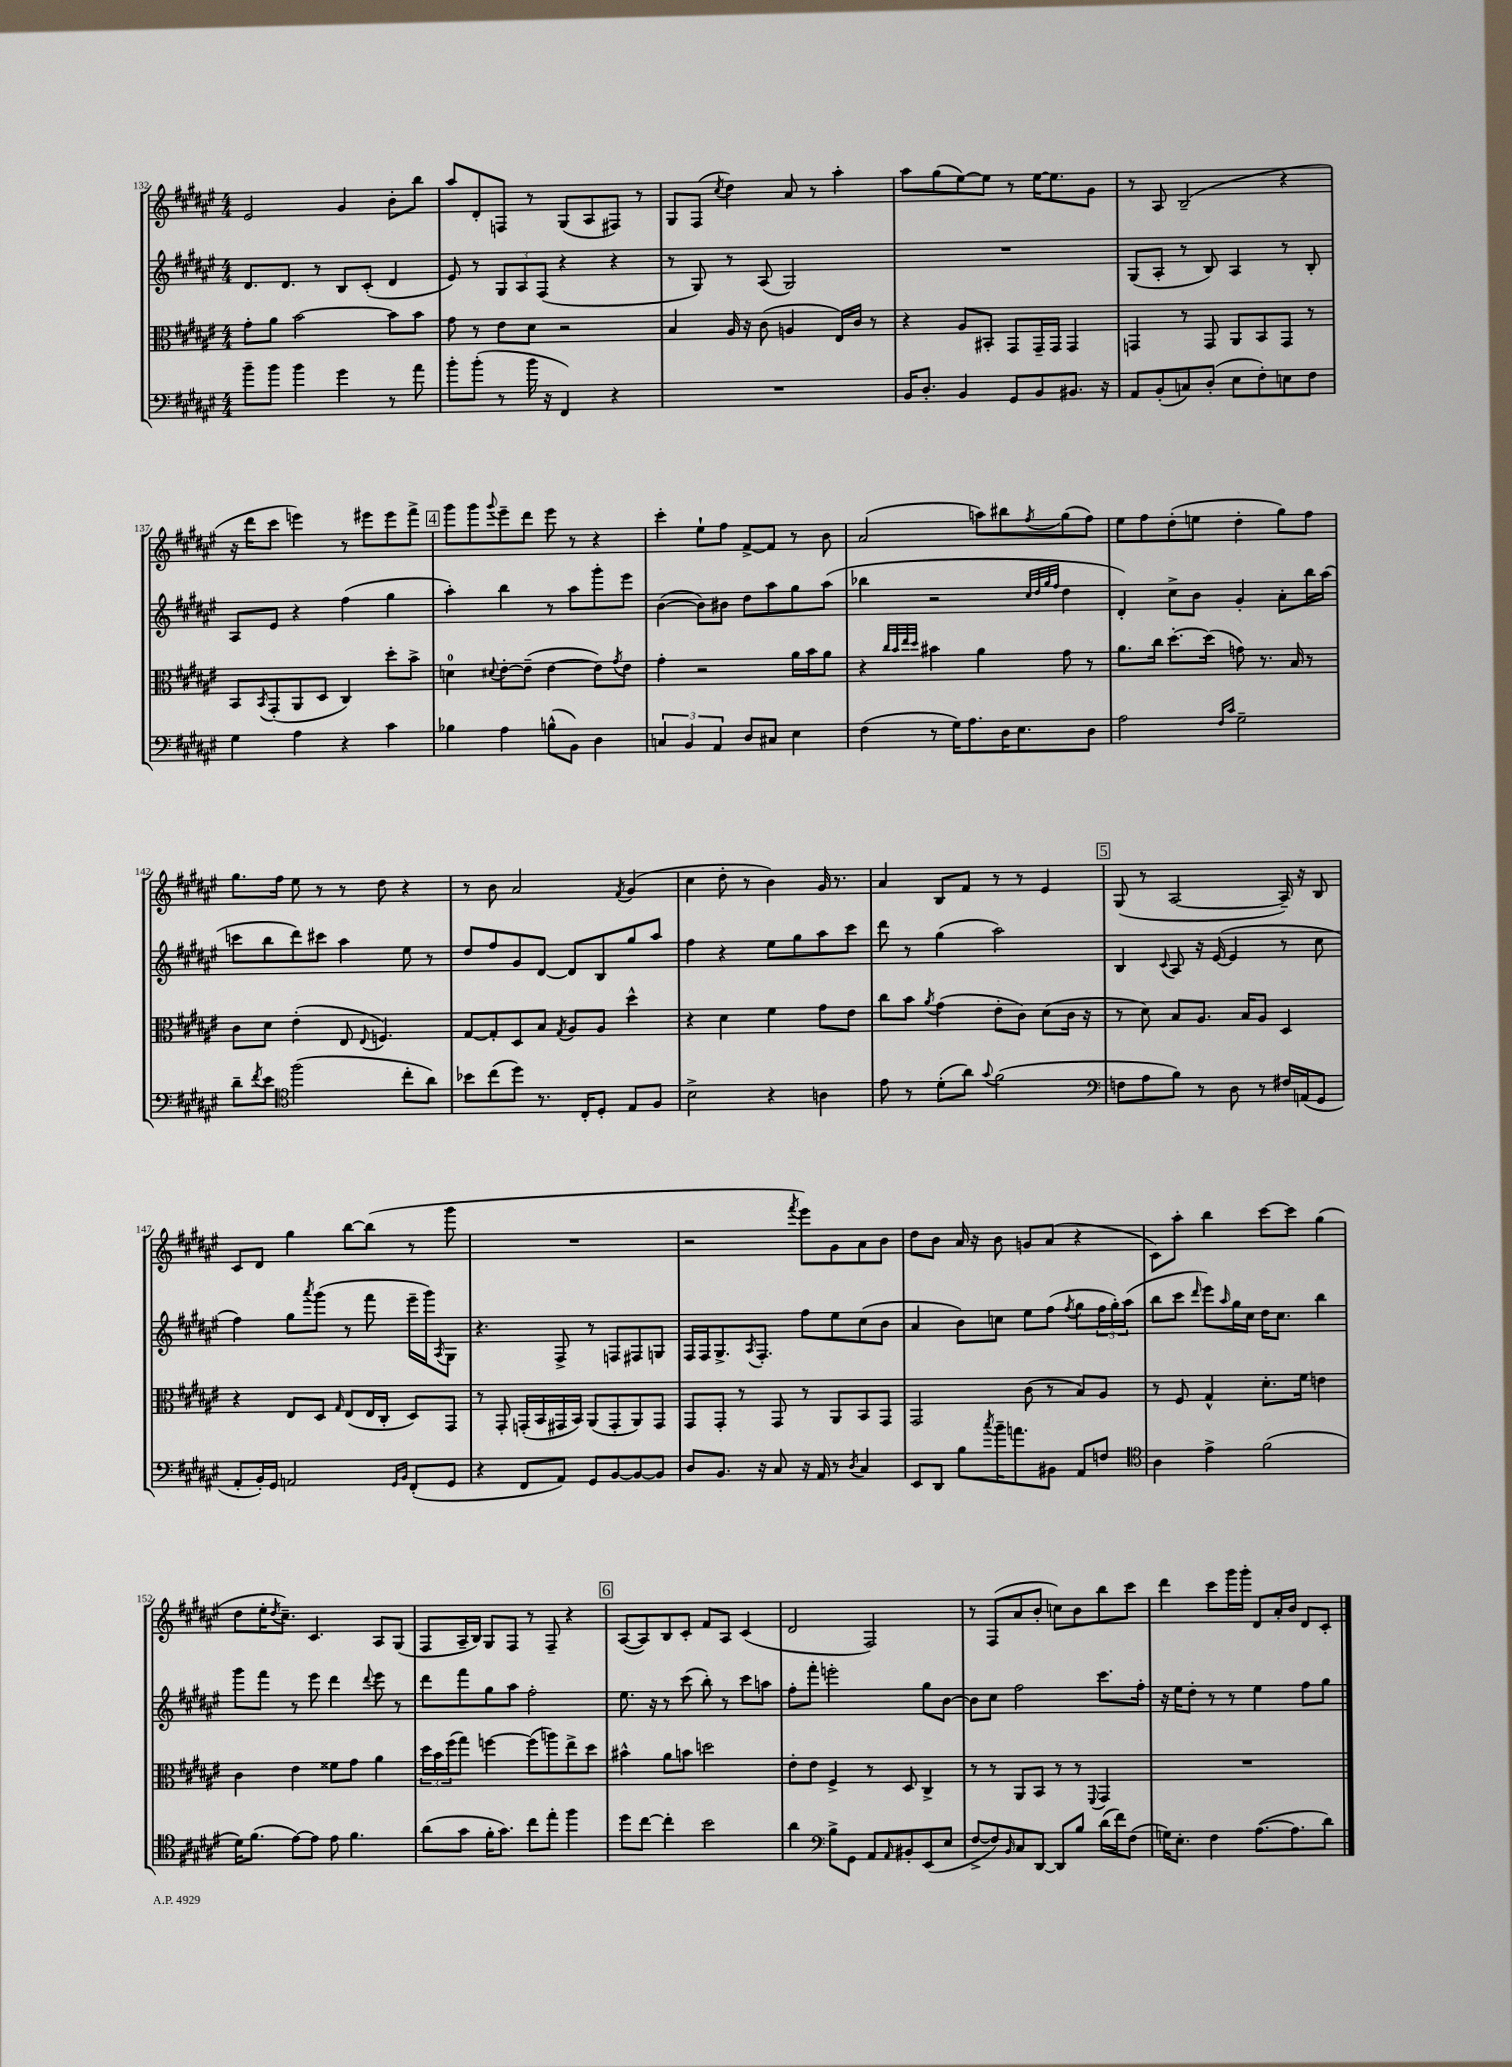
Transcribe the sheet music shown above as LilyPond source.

<<
\new StaffGroup <<
\new Staff = "s0" {
    \clef treble \key fis \major \numericTimeSignature \time 4/4
    eis'2 gis'4 b'8-. b''8 |
    ais''8 dis'8-. f8 r8 gis8( ais8 fis8) r8 |
    gis8 fis8( \acciaccatura { cis''8 } dis''4) ais'8 r8 ais''4-. |
    ais''8 gis''8( eis''8~) eis''8 r8 eis''16~ eis''8. gis'8 |
    r8 ais8 b2--( r4 |
    r16 dis'''16 cis'''8 e'''4) r8 eis'''8 eis'''8 fis'''8-> |
    \mark \markup { \box "4" } gis'''8 gis'''8 \appoggiatura { gis'''8 } eis'''8-- dis'''8 eis'''8 r8 r4 |
    cis'''4-. eis''8-! fis''8 fis'8~-> fis'8 r8 b'8 |
    ais'2( a''8) bis''8 \acciaccatura { fis''8 } gis''8( fis''8) |
    eis''8 fis''8 dis''8-.( e''8 dis''4-. gis''8) fis''8 |
    gis''8. fis''16 eis''8 r8 r8 dis''8 r4 |
    r8 b'8 ais'2 \acciaccatura { fis'8 } gis'4( |
    cis''4 dis''8-. r8 b'4) gis'16 r8. |
    ais'4 b8 fis'8 r8 r8 eis'4 |
    \mark \markup { \box "5" } gis8( r8 ais2~ ais16--) r16 b8 |
    cis'8 dis'8 gis''4 b''8~ b''8( r8 gis'''8 |
    R1 |
    r2 \acciaccatura { fis'''8 } eis'''8) gis'8 ais'8 b'8 |
    dis''8 b'8 ais'16 r16 b'8 g'8 ais'8( r4 |
    cis'8) ais''8-. b''4 cis'''8~ cis'''8 gis''4( |
    dis''8 eis''16-. \acciaccatura { dis''8 } cis''8.--) cis'4. ais8 gis8( |
    fis8 ais16-- b16) gis8 fis8 r8 fis8-- r4 |
    \mark \markup { \box "6" } ais8~( ais8) b8 cis'8-. fis'8 ais8 cis'4( |
    dis'2 fis2) |
    r8 fis8( ais'8 b'8-. c''8) b'8 b''8 cis'''8 |
    dis'''4 cis'''8 gis'''16 gis'''16-. dis'8 ais'16-. b'16 dis'8 cis'8-. \bar "|." |
}
\new Staff = "s1" {
    \clef treble \key fis \major \numericTimeSignature \time 4/4
    dis'8. dis'8. r8 b8 cis'8-.( dis'4 |
    eis'8) r8 \tuplet 3/2 { gis8 ais8 fis8( } r4 r4 |
    r8 gis8) r8 ais8( gis2) |
    R1 |
    gis8( ais8-. r8 b8) ais4 r8 b8-. |
    ais8 eis'8 r4 fis''4( gis''4 |
    \mark \markup { \box "4" } ais''4-.) b''4 r8 ais''8 gis'''8-. eis'''8 |
    b'4~( b'8) bis'8 dis''8 ais''8 gis''8 ais''8( |
    bes''4 r2 \grace { cis''32 dis''32 gis''32 fis''32 } dis''4 |
    dis'4-.) cis''8-> b'8 gis'4-. ais'8-. b''16 ais''16( |
    c'''8 b''8 dis'''8) cis'''8 ais''4 eis''8 r8 |
    dis''8 fis''8 gis'8 dis'8~ dis'8 b8 gis''8 ais''8 |
    fis''4 r4 eis''8 gis''8 ais''8 cis'''8 |
    dis'''8 r8 gis''4( ais''2) |
    \mark \markup { \box "5" } b4 \appoggiatura { cis'8 } ais8 r16 eis'16~( eis'4 r8 cis''8 |
    fis''4) gis''8 \acciaccatura { ais'''8 } gis'''8( r8 fis'''8 eis'''16-- gis'''16) \acciaccatura { ais8 } gis8 |
    r4. fis8-> r8 f8 fis8 g8 |
    fis16 fis16 gis8.-> \acciaccatura { ais8 } fis8.-. fis''8 eis''8 cis''8( b'8 |
    ais'4 b'8) c''8 eis''8 fis''8( \acciaccatura { fis''8 } gis''8 \tuplet 3/2 { fis''16 gis''16-.) ais''16( } |
    b''8 cis'''8 \grace { dis'''16 } eis'''8) \grace { ais''16 } gis''16 cis''16 dis''16 cis''8. b''4 |
    gis'''8 fis'''8 r8 eis'''8 dis'''4 \appoggiatura { dis'''8 } eis'''8 r8 |
    dis'''8 fis'''8 gis''8 ais''8 fis''2-. |
    \mark \markup { \box "6" } eis''8. r16 r8 cis'''8( b''8-.) r8 cis'''8 a''8 |
    fis''8-. fis'''8-. e'''2-. gis''8 b'8~ |
    b'8 cis''8 fis''2 cis'''8. fis''16-. |
    r16 eis''16 dis''8-. r8 r8 eis''4 fis''8 gis''8 \bar "|." |
}
\new Staff = "s2" {
    \clef alto \key fis \major \numericTimeSignature \time 4/4
    gis'8-. ais'8 b'2~ b'8 b'8 |
    gis'8 r8 eis'8 dis'8 r2 |
    b4 ais16 r16 cis'8( a4 eis16) cis'16 r8 |
    r4 ais8 bis,8-. gis,8 gis,16-- gis,16 gis,4 |
    g,4 r8 g,8 ais,8 b,8 g,8 r8 |
    b,8 \acciaccatura { b,8 } gis,8-.( ais,8 dis8 cis4) dis''8-. b'8-> |
    \mark \markup { \box "4" } d'4-0 \appoggiatura { dis'8 } eis'8~-. eis'8--( eis'4~ eis'8) \acciaccatura { gis'8 } eis'8 |
    gis'4-. r2 ais'16 b'16 ais'8 |
    r4 \grace { cis''32 b'32 eis''32 dis''32 } bis'4 ais'4 gis'8 r8 |
    ais'8. cis''16 dis''8.~-. dis''16( g'8) r8. b16 r8 |
    cis'8 dis'8 eis'4-.( eis8 \appoggiatura { eis8 } f4.) |
    gis8~ gis8-. dis8 b8 \acciaccatura { gis8 } ais8 ais8 dis''4-^ |
    r4 dis'4 fis'4 gis'8 eis'8 |
    cis''8 b'8 \acciaccatura { ais'8 } gis'4( eis'8-. cis'8) dis'8( cis'16 r16 |
    \mark \markup { \box "5" } r8 dis'8) b8 ais8. b16 ais8 dis4 |
    r4 eis8 dis8 \grace { gis16 } eis8( eis16 cis16-. dis8) gis,8 |
    r8 gis,8-. g,16-.( b,16 gis,16 b,16) ais,8( gis,8-. ais,8) gis,8 |
    gis,8 gis,8-. r8 gis,8 r8 ais,8 b,8 gis,8 |
    gis,2 cis'8( r8 b8) ais8 |
    r8 fis8 gis4-^ dis'8.-. fis'16 e'4 |
    cis'4 eis'4 fisis'8 gis'8 ais'4 |
    \tuplet 3/2 { dis''16 b'16 fis''16( } gis''8) f''4~ f''8( a''8) eis''8-> dis''8 |
    \mark \markup { \box "6" } bis'4-^ ais'8 b'8 d''2 |
    eis'8-. eis'8 fis4-> r8 dis8 cis4-> |
    r8 r8 ais,8 b,8 r8 r8 \appoggiatura { fis,8 } gis,4 |
    R1 \bar "|." |
}
\new Staff = "s3" {
    \clef bass \key fis \major \numericTimeSignature \time 4/4
    b'8-- b'8 b'4 gis'4 r8 ais'8 |
    b'8-. b'8-.( r8 b'16 r16 fis,4) r4 |
    R1 |
    b,16 dis8.-. b,4 gis,8 b,8 bis,8. r16 |
    ais,8 b,8-.( c8) dis8-.( eis8 fis8-.) e8 fis8 |
    gis4 ais4 r4 cis'4 |
    \mark \markup { \box "4" } bes4 ais4 b8-^( b,8) dis4 |
    \tuplet 3/2 { c4 b,4 ais,4 } dis8 cis8 eis4 |
    fis4( r8 gis16) ais8. dis16 eis8. dis8 |
    ais2 \grace { fis16 cis'16 } gis2-- |
    dis'8-- \acciaccatura { fis'8 } eis'8 \clef tenor fis''2( cis''8-. ais'8) |
    bes'8 cis''8( dis''8) r8. cis16-. dis8-. eis8 fis8 |
    b2-> r4 a4 |
    eis'8 r8 dis'8-.( ais'8) \appoggiatura { gis'8 } fis'2( |
    \mark \markup { \box "5" } \clef bass f8 ais8 b8) r8 dis8 r8 fis16 a,16( gis,8 |
    ais,8-. b,16-.) gis,16 a,2 \grace { gis,16 b,16 } fis,8-.( gis,8 |
    r4 fis,8 ais,8) gis,8 b,8~ b,8~ b,8 |
    dis8 b,8. r16 cis8 r16 ais,16 r8 \acciaccatura { dis8 } cis4 |
    eis,8 dis,8 b8 \acciaccatura { cis''8 } b'16-- a'8. bis,8 ais,8 f8 |
    \clef tenor ais4 eis'4-> fis'2( |
    dis'16) fis'8.( eis'8~) eis'8 eis'8 fis'4. |
    ais'8( gis'8 fis'16-. gis'8.) cis''8 eis''8-. fis''4 |
    \mark \markup { \box "6" } dis''8 cis''8~ cis''4-. b'2 |
    ais'4 \clef bass b8-> gis,8 ais,8 \grace { ais,16 } bis,8-. eis,8( eis8 |
    fis8~-> fis8) \grace { b,16 } cis8 dis,8~ dis,8 b8 dis'16( fis'16) fis8( |
    g16) eis8.-. fis4 ais8.~( ais8. dis'8) \bar "|." |
}
>>
>>
\layout { \context { \Score currentBarNumber = #132 } }
